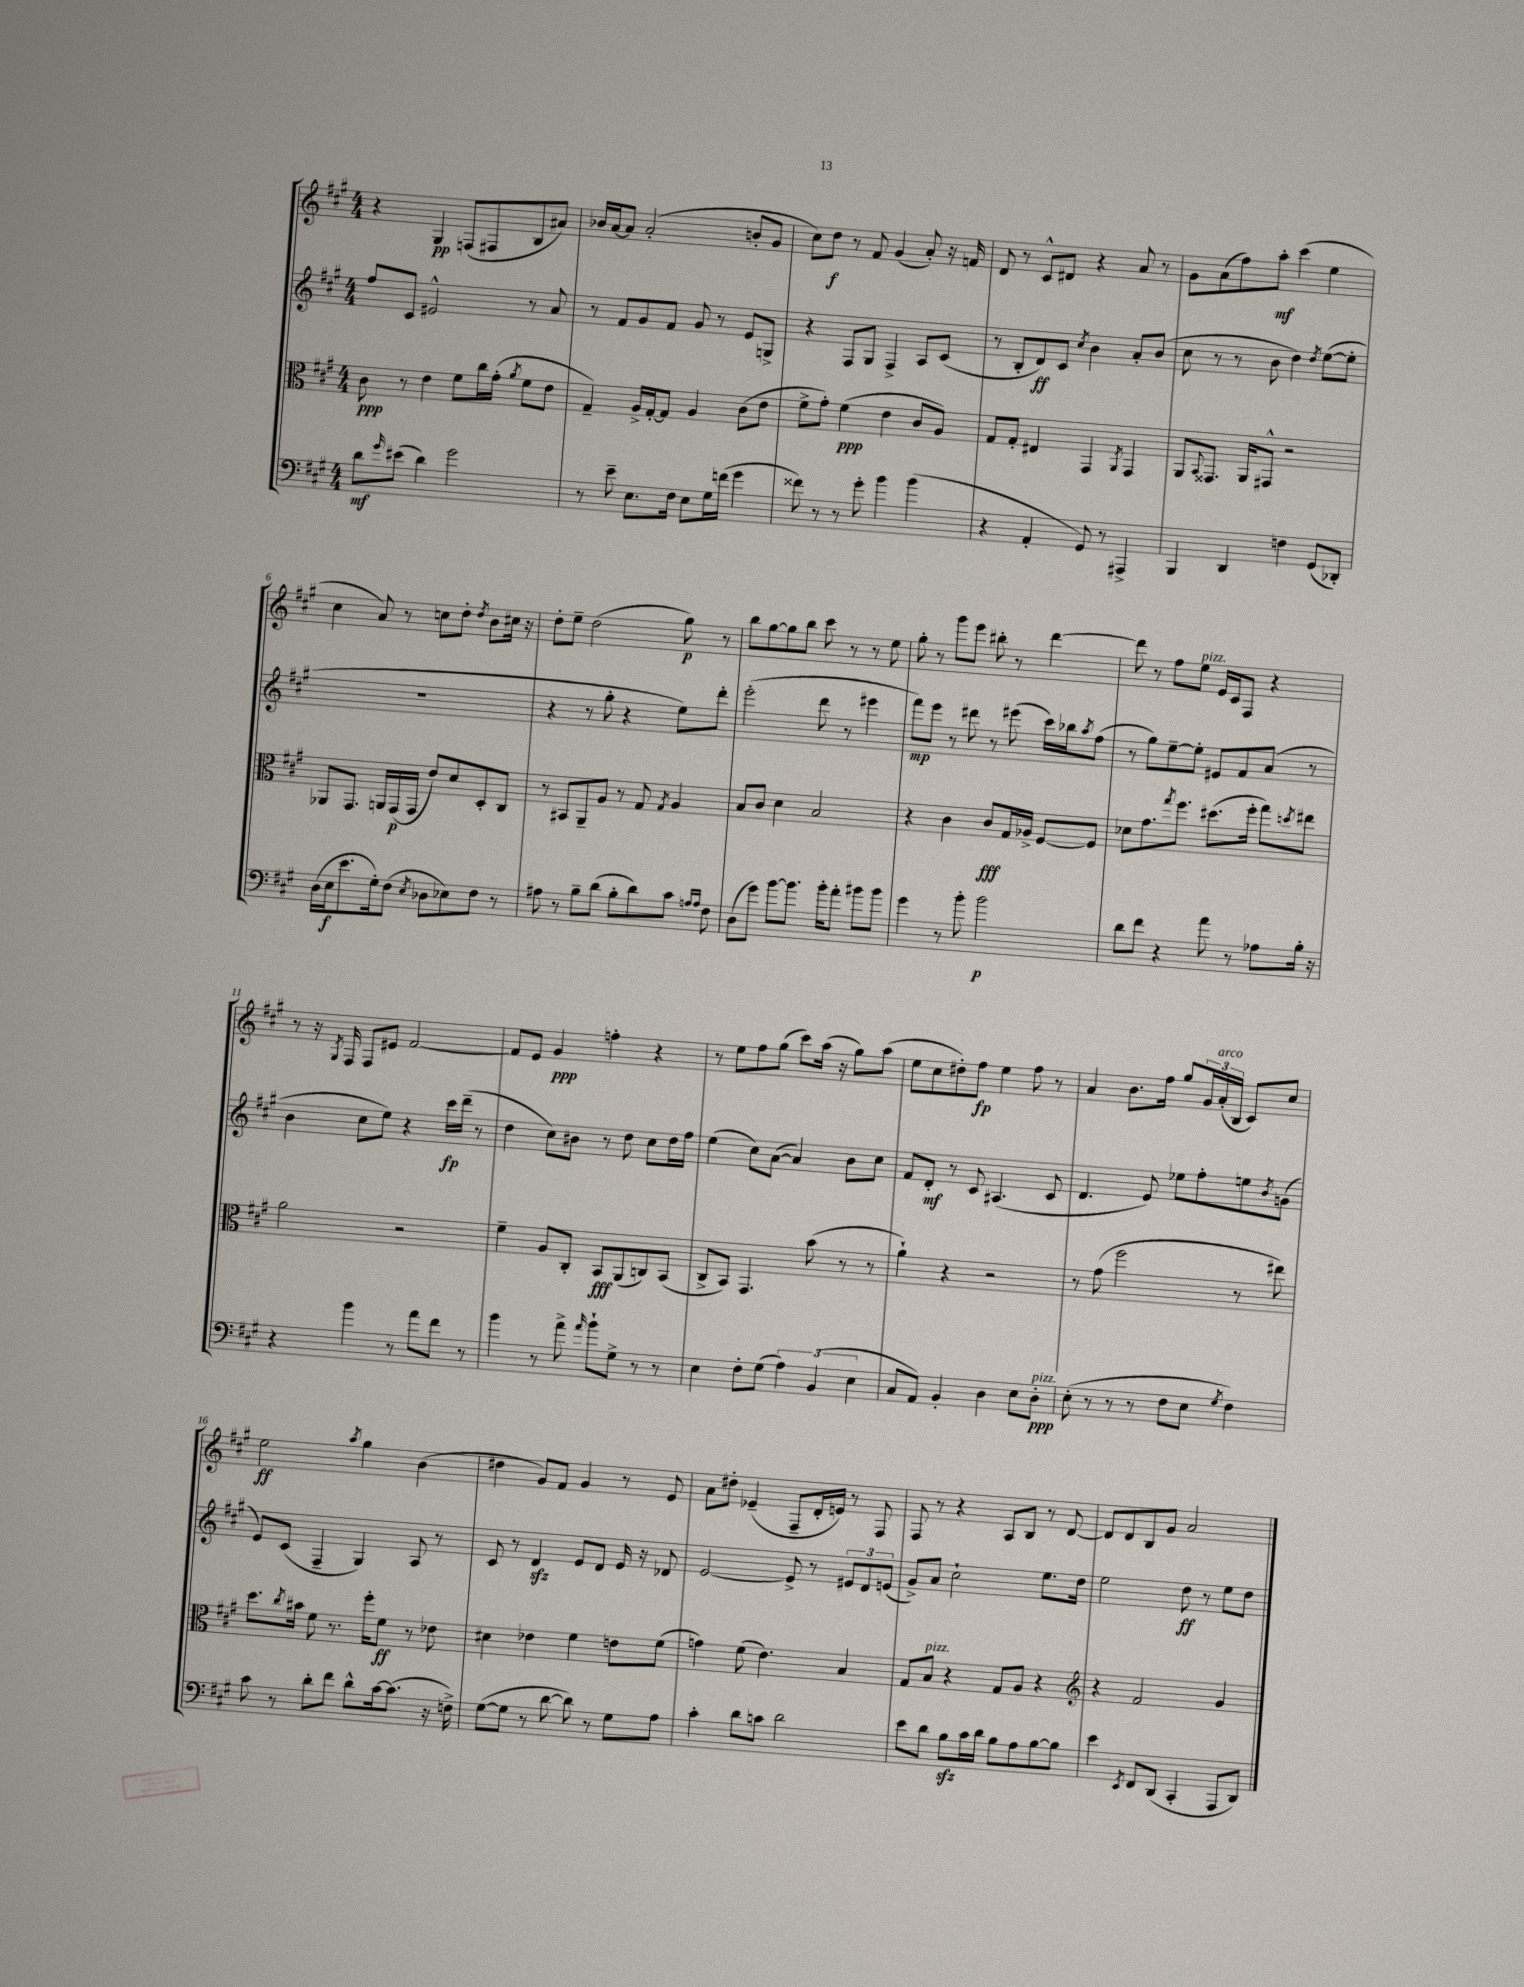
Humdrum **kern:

**kern	**dynam	**kern	**dynam	**kern	**dynam	**kern	**dynam
*part4	*part4	*part3	*part3	*part2	*part2	*part1	*part1
*staff4	*staff4	*staff3	*staff3	*staff2	*staff2	*staff1	*staff1
*clefF4	*	*clefC3	*	*clefG2	*	*clefG2	*
*k[f#c#g#]	*	*k[f#c#g#]	*	*k[f#c#g#]	*	*k[f#c#g#]	*
*M4/4	*	*M4/4	*	*M4/4	*	*M4/4	*
=1	=1	=1	=1	=1	=1	=1	=1
8d\L	mf	8c#\	ppp	8ff#/L	.	4r	.
16qqg#/	.	.	.	.	.	.	.
(8e#X\J	.	8r	.	8c#/J	.	.	.
4d\)	.	4e\	.	2e#X^^/	.	4G#/	pp
2g#\	.	8f#\L	.	.	.	(8Fn/L	.
.	.	16cc#\L	.	.	.	8F#X/	.
.	.	(16g#'\JJ	.	.	.	.	.
.	.	8qa/	.	.	.	.	.
.	.	8f#\L	.	8r	.	8B/	.
.	.	8e\J	.	8a/	.	8a#X/J)	.
=2	=2	=2	=2	=2	=2	=2	=2
8r	.	4G#~/)	.	8r	.	16b-X/LL	.
.	.	.	.	.	.	[16a/J	.
8e~\	.	.	.	8f#/L	.	8a/J]	.
8.E\L	.	16A^/LL	.	8g#/	.	(2a'/	.
.	.	[16G#'/J	.	.	.	.	.
.	.	8G#/J]	.	8f#/J	.	.	.
16F#\Jk	.	.	.	.	.	.	.
8E\L	.	4A/	.	8g#/	.	.	.
16G#\L	.	.	.	8r	.	.	.
(16fn\JJ	.	.	.	.	.	.	.
4g#\	.	(8c#\L	.	8e/L	.	8bn'/L	.
.	.	8e\J	.	8Gn^/J	.	8g#/J	.
=3	=3	=3	=3	=3	=3	=3	=3
8f##X\)	.	8f#^\L	.	4r	.	8cc#\L)	.
8r	.	8g#'\J)	.	.	.	8dd\J	f
8r	.	(4f#\	ppp	8F#/L	.	8r	.
8g#'\	.	.	.	8G#/J	.	8f#/	.
4b\	.	4e\	.	4F#^/	.	(4g#/	.
(4b\	.	8c#/L	.	8A/L	.	8a'/)	.
.	.	8A/J)	.	(8c#/J	.	16r	.
.	.	.	.	.	.	16fn/	.
=4	=4	=4	=4	=4	=4	=4	=4
4r	.	8G#/L	.	8r	.	8d/	.
.	.	8G#'/J	.	8B'/L	.	8r	.
4AA'/	.	4E#X/	.	8d/)	ff	8c#^^/L	.
.	.	.	.	8c#/J	.	8d#X/J	.
.	.	.	.	8qcc#/	.	.	.
8GG#/)	.	4GG#/	.	4b\	.	4r	.
8r	.	.	.	.	.	.	.
.	.	8qAA/	.	.	.	.	.
4AAA#X^/	.	4GG#/	.	8a'/L	.	8a/	.
.	.	.	.	(8b/J	.	8r	.
=5	=5	=5	=5	=5	=5	=5	=5
4BBB/	.	8AA/L	.	8cc#\	.	8g#\L	.
.	.	8qqBB/	.	.	.	.	.
.	.	8.GG##X/J	.	8r	.	(8a\	.
4DD/	.	.	.	8r	.	8ff#\)	.
.	.	16AA/KL	.	.	.	.	.
.	.	8GG#X^^/J	.	8b\	.	8aa'\J	mf
4Fn\	.	2r	.	4dd\)	.	(4ccc#\	.
.	.	.	.	8qdd/	.	.	.
(8GG#/L	.	.	.	([8ee\L	.	4ee\	.
8DD-X'/J)	.	.	.	8ee'\J]	.	.	.
!!LO:LB:g=z
=6	=6	=6	=6	=6	=6	=6	=6
(16D\LL	.	8AA-X/L	.	1r	.	4cc#\	.
16E\J	f	.	.	.	.	.	.
8.e\	.	8.GG#/J	.	.	.	.	.
.	.	.	.	.	.	8a/)	.
16G#'\k)	.	16AAn/LL	.	.	.	.	.
(8F#\J	.	(16GG#/	p	.	.	8r	.
.	.	16GG#/JJ	.	.	.	.	.
8qE/	.	.	.	.	.	.	.
8D-X\L	.	8e/L)	.	.	.	8ccn\L	.
8E-X\)	.	8d/	.	.	.	8dd'\J	.
.	.	.	.	.	.	8qdd/	.
8F#\J	.	8D'/	.	.	.	8b\L	.
8r	.	8C#/J	.	.	.	16cc#X\Jk	.
.	.	.	.	.	.	16r	.
=7	=7	=7	=7	=7	=7	=7	=7
8A#X\	.	8r	.	4r	.	8dd'\L	.
8r	.	8BB#X/L	.	.	.	8ee~\J	.
8B~\L	.	8AA~/	.	8r	.	(2dd\	.
(8d\J	.	8A/J	.	8gg#'\	.	.	.
8B'\L	.	8r	.	4r	.	.	.
8d\)	.	8G#/	.	.	.	.	.
.	.	8qG#/	.	.	.	.	.
8c#\J	.	4A/	.	8ee\L)	.	8gg#\)	p
16qqAn/LL	.	.	.	.	.	.	.
16qqA/JJ	.	.	.	.	.	.	.
8F#\	.	.	.	8ddd'\J	.	8r	.
=8	=8	=8	=8	=8	=8	=8	=8
(8D\L	.	8B/L	.	(2eee'\	.	8bb\L	.
8g#\J)	.	8c#/J	.	.	.	[8gg#\	.
[8b\L	.	4d\	.	.	.	8gg#\]	.
8.b\J]	.	.	.	.	.	8bb\J	.
.	.	2B/	.	8ddd\	.	8ccc#\	.
16b'\KL	.	.	.	.	.	.	.
8a'\J	.	.	.	8r	.	8r	.
8b#X\L	.	.	.	4eee#X\	.	8r	.
8b#\J	.	.	.	.	.	8ee\	.
=9	=9	=9	=9	=9	=9	=9	=9
4g#\	.	4r	.	8fff#\L)	mp	8gg#'\	.
.	.	.	.	8eee\J	.	8r	.
8r	.	4c#\	.	8r	.	8ggg#\L	.
8b'\	.	.	.	8ddd#X\	.	8eee\J	.
2b\	p	8c#/L	fff	8r	.	8bb#X'\	.
.	.	16G#/L	.	(8eee#X\	.	8r	.
.	.	16A-X^/JJ	.	.	.	.	.
.	.	[8F#/L	.	16ccc#\LL)	.	[4ddd\	.
.	.	.	.	16bb-X\J	.	.	.
.	.	.	.	8qaa/	.	.	.
.	.	8F#/J]	.	(8ff#\J	.	.	.
=10	=10	=10	=10	=10	=10	=10	=10
8d\L	.	8d-X\L	.	8r	.	8ddd\]	.
8f#\J	.	8.g#\	.	8gg#\L)	.	8r	.
4r	.	.	.	[8ee~\	.	8ff#\L	.
.	.	8qgg#/	.	.	.	.	.
.	.	8.ff#\J	.	.	.	.	.
!	!	!	!	!	!	!LO:TX:a:i:t=pizz.	!
.	.	.	.	8ee'\J]	.	8ee\J	.
8a\	.	(8.dd#X\L	.	8e#X/L	.	16e/LL	.
.	.	.	.	.	.	16c#/J	.
8r	.	.	.	8f#/	.	8F#/J	.
.	.	16ff#'\Jk	.	.	.	.	.
8A-X\L	.	8gg#\L)	.	(8a/J	.	4r	.
.	.	8qddn/	.	.	.	.	.
16B'\Jk	.	8ee#X\J	.	8r	.	.	.
16r	.	.	.	.	.	.	.
!!LO:LB:g=z
=11	=11	=11	=11	=11	=11	=11	=11
4r	.	2a\	.	4b\	.	8r	.
.	.	.	.	.	.	16r	.
.	.	.	.	.	.	8qG#/	.
.	.	.	.	.	.	16F#/	.
4b\	.	.	.	8cc#\L	.	8F#/L	.
.	.	.	.	8ee\J)	.	8e#X/J	.
8r	.	2r	.	4r	.	[2f#/	.
8a\L	.	.	.	.	.	.	.
8f#\J	.	.	.	16ccc#\LL	fp	.	.
.	.	.	.	(16ddd~\JJ	.	.	.
8r	.	.	.	8r	.	.	.
=12	=12	=12	=12	=12	=12	=12	=12
4b\	.	4f#~\	.	4dd\	.	8f#/L]	.
.	.	.	.	.	.	8e/J	.
8r	.	8A/L	.	8cc#\L)	.	4g#/	ppp
8a^\	.	8C#'/J	.	8b#X\J	.	.	.
16qqa/	.	.	.	.	.	.	.
8b`\L	.	8BB/L	fff	8r	.	4ffn'\	.
8G#^\J	.	(8AA/	.	8dd\	.	.	.
8r	.	8Cn/)	.	8cc#\L	.	4r	.
8r	.	(8BB/J	.	16dd\L	.	.	.
.	.	.	.	16ff#\JJ	.	.	.
=13	=13	=13	=13	=13	=13	=13	=13
4E\	.	8C#^/L	.	(4ee\	.	8r	.
.	.	8BB/J)	.	.	.	8ee\L	.
8F#'\L	.	4.GG#/	.	8cc#\L)	.	8ff#\	.
(8G#\J	.	.	.	([8a\J	.	(8gg#\J	.
6A\)	.	.	.	4a/])	.	8ccc#\L)	.
.	.	(8b\	.	.	.	(16aa\Jk	.
(6BB/	.	.	.	.	.	.	.
.	.	.	.	.	.	16r	.
.	.	8r	.	8b\L	.	8gg#\L)	.
6E\	.	.	.	.	.	.	.
.	.	8r	.	8cc#\J	.	(8aa\J	.
=14	=14	=14	=14	=14	=14	=14	=14
8C#/L	.	4a`\)	.	8f#/L	.	8ee\L	.
8AA/J)	.	.	.	8d'/J	mf	8cc#\	.
4BB'/	.	4r	.	8r	.	8dd#X'\)	.
.	.	.	.	8c#/	.	8ff#\J	fp
4D\	.	2r	.	(4.A#X/	.	4ee\	.
8E\L	.	.	.	.	.	8ff#\	.
!LO:TX:a:i:t=pizz.	!	!	!	!	!	!	!
8D'\J	ppp	.	.	8c#/	.	8r	.
=15	=15	=15	=15	=15	=15	=15	=15
(8E'\	.	8r	.	4.d/	.	4a/	.
8r	.	(8g#\	.	.	.	.	.
8r	.	2ff#\	.	.	.	8.b\L	.
8r	.	.	.	8e/)	.	.	.
.	.	.	.	.	.	16ff#\Jk	.
8F#\L	.	.	.	8ee-X\L	.	8gg#/L	.
8E\J	.	.	.	8ff#'\	.	24g#/L	.
!	!	!	!	!	!	!LO:TX:a:i:t=arco	!
.	.	.	.	.	.	(24a'/	.
.	.	.	.	.	.	24B/JJ	.
8qG#/	.	.	.	.	.	.	.
4F#\)	.	8r	.	8een\	.	8c#/L)	.
.	.	.	.	8qb/	.	.	.
.	.	8ee#X\)	.	(8gn\J	.	8cc#/J	.
!!LO:LB:g=z
=16	=16	=16	=16	=16	=16	=16	=16
8c#\	.	8.dd\L	.	8e/L)	.	2ee\	ff
8r	.	.	.	(8c#/J	.	.	.
.	.	8qcc#/	.	.	.	.	.
.	.	16b#X\Jk	.	.	.	.	.
8d'\L	.	8f#\	.	4F#~/	.	.	.
8f#\J	.	8.r	.	.	.	.	.
.	.	.	.	.	.	8qaa/	.
8d^^\L	.	.	.	4G#/)	.	4gg#\	.
.	.	16ff#'\KL	.	.	.	.	.
[16c#\k	.	8f#\J	ff	.	.	.	.
(8.c#\J]	.	.	.	.	.	.	.
.	.	8r	.	8A/	.	(4b\	.
16r	.	8e-X\	.	8r	.	.	.
16Fn^\)	.	.	.	.	.	.	.
=17	=17	=17	=17	=17	=17	=17	=17
([8G#\L	.	4d#X\	.	8c#/	.	4dd#X\	.
8G#\J]	.	.	.	8r	.	.	.
8r	.	4e-X\	.	4dzz/	.	8g#/L)	.
[8d\	.	.	.	.	.	8f#/J	.
8d\])	.	4f#\	.	8e/L	.	4g#/	.
8r	.	.	.	8d/J	.	.	.
8G#\L	.	8en\L	.	16e/	.	8r	.
.	.	.	.	16r	.	.	.
8A\J	.	(8f#\J	.	8d-X/	.	8e/	.
=18	=18	=18	=18	=18	=18	=18	=18
4c#'\	.	4gn\)	.	[2e/	.	8a\L	.
.	.	.	.	.	.	8dd#X'\J	.
8d\L	.	(8f#\	.	.	.	(4e-X~/	.
8cn\J	.	4.e\)	.	.	.	.	.
2d\	.	.	.	8e^/]	.	8F#~/L	.
.	.	.	.	8r	.	16d'/L	.
.	.	.	.	.	.	16en/JJ)	.
.	.	4B/	.	12e#X/L	.	8r	.
.	.	.	.	12d/	.	.	.
.	.	.	.	.	.	8F#/	.
.	.	.	.	(12en/J	.	.	.
=19	=19	=19	=19	=19	=19	=19	=19
8e\L	.	8G#/L	.	8g#^/L)	.	8F#/	.
!	!	!LO:TX:a:i:t=pizz.	!	!	!	!	!
8d\J	.	8B/J	.	8a/J	.	8r	.
8Bzz\L	.	4r	.	2cc#`\	.	4r	.
16c#\L	.	.	.	.	.	.	.
16d\JJ	.	.	.	.	.	.	.
8B\L	.	8G#/L	.	.	.	8A/L	.
8A\	.	8A/J	.	.	.	8B/J	.
[8B\	.	4r	.	8.ee\L	.	8r	.
8B\J]	.	.	.	.	.	[8d/	.
.	.	.	.	16dd\Jk	.	.	.
=20	=20	=20	=20	=20	=20	=20	=20
*	*	*clefG2	*	*	*	*	*
4e\	.	4r	.	2ee\	.	8d/L]	.
.	.	.	.	.	.	8d/	.
8qEE/	.	.	.	.	.	.	.
8FF#/L	.	2f#/	.	.	.	8B/	.
(8DD/J	.	.	.	.	.	8g#/J	.
4CC#'/	.	.	.	8dd\	ff	2a/	.
.	.	.	.	8r	.	.	.
8AAA/L	.	4g#/	.	8ee\L	.	.	.
8DD/J)	.	.	.	8dd\J	.	.	.
==	==	==	==	==	==	==	==
*-	*-	*-	*-	*-	*-	*-	*-
